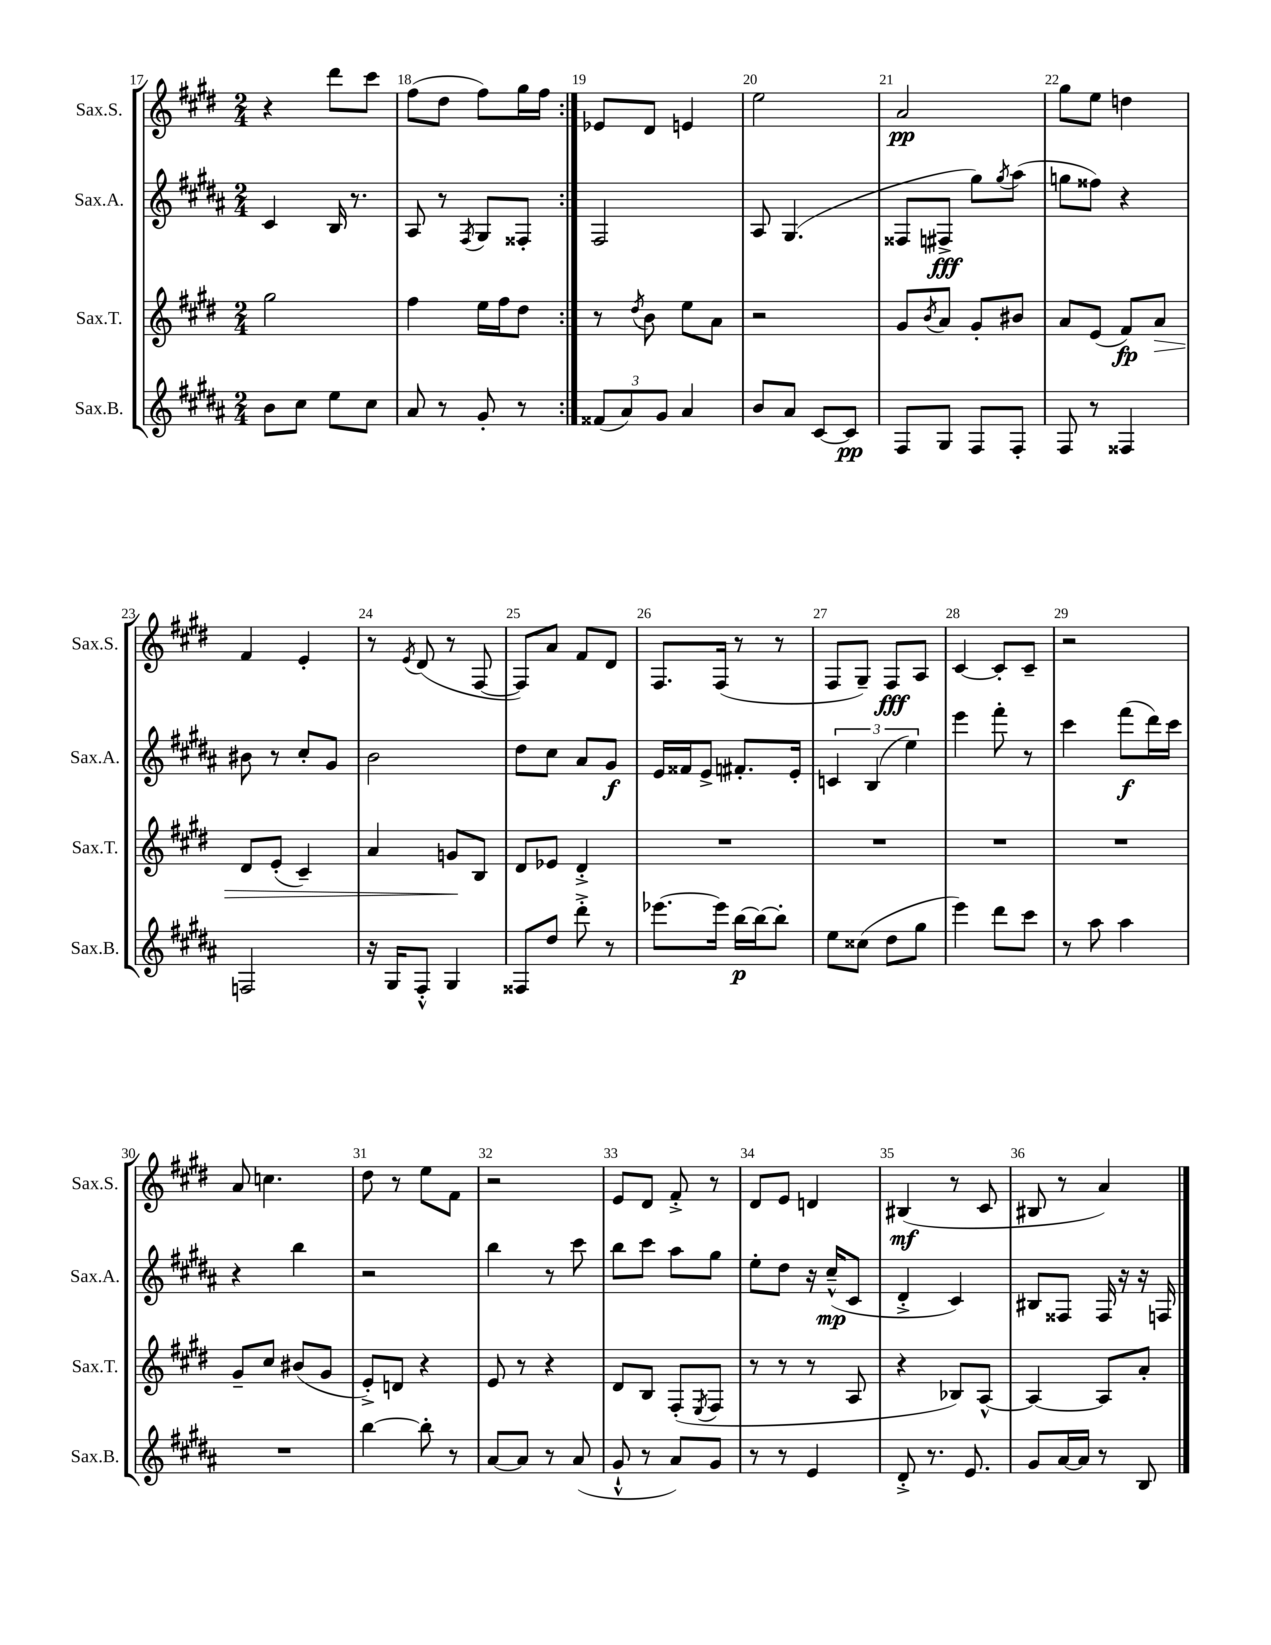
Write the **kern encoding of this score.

**kern	**kern	**kern	**kern
*staff4	*staff3	*staff2	*staff1
*clefG2	*clefG2	*clefG2	*clefG2
*k[f#c#g#d#a#]	*k[f#c#g#d#]	*k[f#c#g#d#a#]	*k[f#c#g#d#]
*M2/4	*M2/4	*M2/4	*M2/4
8b	2gg#	4c#	4r
8cc#	.	.	.
8ee	.	16B	8ddd#
.	.	8.r	.
8cc#	.	.	8ccc#
=	=	=	=
8a#	4ff#	8A#	(8ff#
8r	.	8r	8dd#
.	.	8qF#	.
8g#'	16ee	8G#	8ff#)
.	16ff#	.	.
8r	8dd#	8F##'	16gg#
.	.	.	16ff#
=:|!	=:|!	=:|!	=:|!
(12f##	8r	2F#	8e-
12a#)	.	.	.
.	8qdd#	.	.
.	8b	.	8d#
12g#	.	.	.
4a#	8ee	.	4e
.	8a	.	.
=	=	=	=
8b	2r	8A#	2ee
8a#	.	(4.G#	.
[8c#	.	.	.
8c#]	.	.	.
=	=	=	=
8F#	8g#	8F##	2a
.	8qb	.	.
8G#	8a	8F#^	.
8F#	8g#'	8gg#)	.
.	.	8qgg#	.
8F#'	8b#	(8aa#	.
=	=	=	=
8F#	8a	8gg	8gg#
8r	(8e	8ff##)	8ee
4F##	8f#)	4r	4dd
.	8a	.	.
=	=	=	=
2F	8d#	8b#	4f#
.	(8e'	8r	.
.	4c#~)	8cc#'	4e'
.	.	8g#	.
=	=	=	=
16r	4a	2b	8r
16G#	.	.	.
.	.	.	8qe
8F#'^^	.	.	(8d#
4G#	8g	.	8r
.	8B	.	[8F#
=	=	=	=
8F##	8d#	8dd#	8F#])
8dd#	8e-	8cc#	8a
8ddd#'^	4d#'^	8a#	8f#
8r	.	8g#	8d#
=	=	=	=
[8.eee-	2r	16e	8.F#
.	.	16f##	.
.	.	8e^	.
16eee-]	.	.	(16F#
[16bb	.	8.f#'	8r
16bb_	.	.	.
8bb']	.	.	8r
.	.	16e'	.
=	=	=	=
8ee	2r	6c	8F#
(8cc##	.	.	8G#~)
.	.	(6B	.
8dd#	.	.	8F#
.	.	6ee)	.
8gg#	.	.	8A
=	=	=	=
4eee)	2r	4eee	[4c#
8ddd#	.	8fff#'	8c#']
8ccc#	.	8r	8c#~
=	=	=	=
8r	2r	4ccc#	2r
8aa#	.	.	.
4aa#	.	(8fff#	.
.	.	16ddd#)	.
.	.	16ccc#	.
=	=	=	=
2r	8g#~	4r	8a
.	8cc#	.	4.cc
.	(8b#	4bb	.
.	8g#	.	.
=	=	=	=
[4bb	8e'^)	2r	8dd#
.	8d	.	8r
8bb']	4r	.	8ee
8r	.	.	8f#
=	=	=	=
[8a#	8e	4bb	2r
8a#]	8r	.	.
8r	4r	8r	.
(8a#	.	8ccc#	.
=	=	=	=
8g#`^^	8d#	8bb	8e
8r	8B	8ccc#	8d#
8a#)	(8F#'	8aa#	8f#'^
.	8qE	.	.
8g#	8F#	8gg#	8r
=	=	=	=
8r	8r	8ee'	8d#
8r	8r	8dd#	8e
4e	8r	16r	4d
.	.	(16cc#~^^	.
.	8A	8c#	.
=	=	=	=
8d#'^	4r	4d#'^	(4B#
8.r	.	.	.
.	8B-)	4c#)	8r
8.e	.	.	.
.	[8A^^	.	8c#
=	=	=	=
8g#	4A_	8B#	8B#
[16a#	.	8F##	8r
16a#]	.	.	.
8r	8A]	16F##	4a)
.	.	16r	.
8B	8a'	16r	.
.	.	16F	.
==	==	==	==
*-	*-	*-	*-
